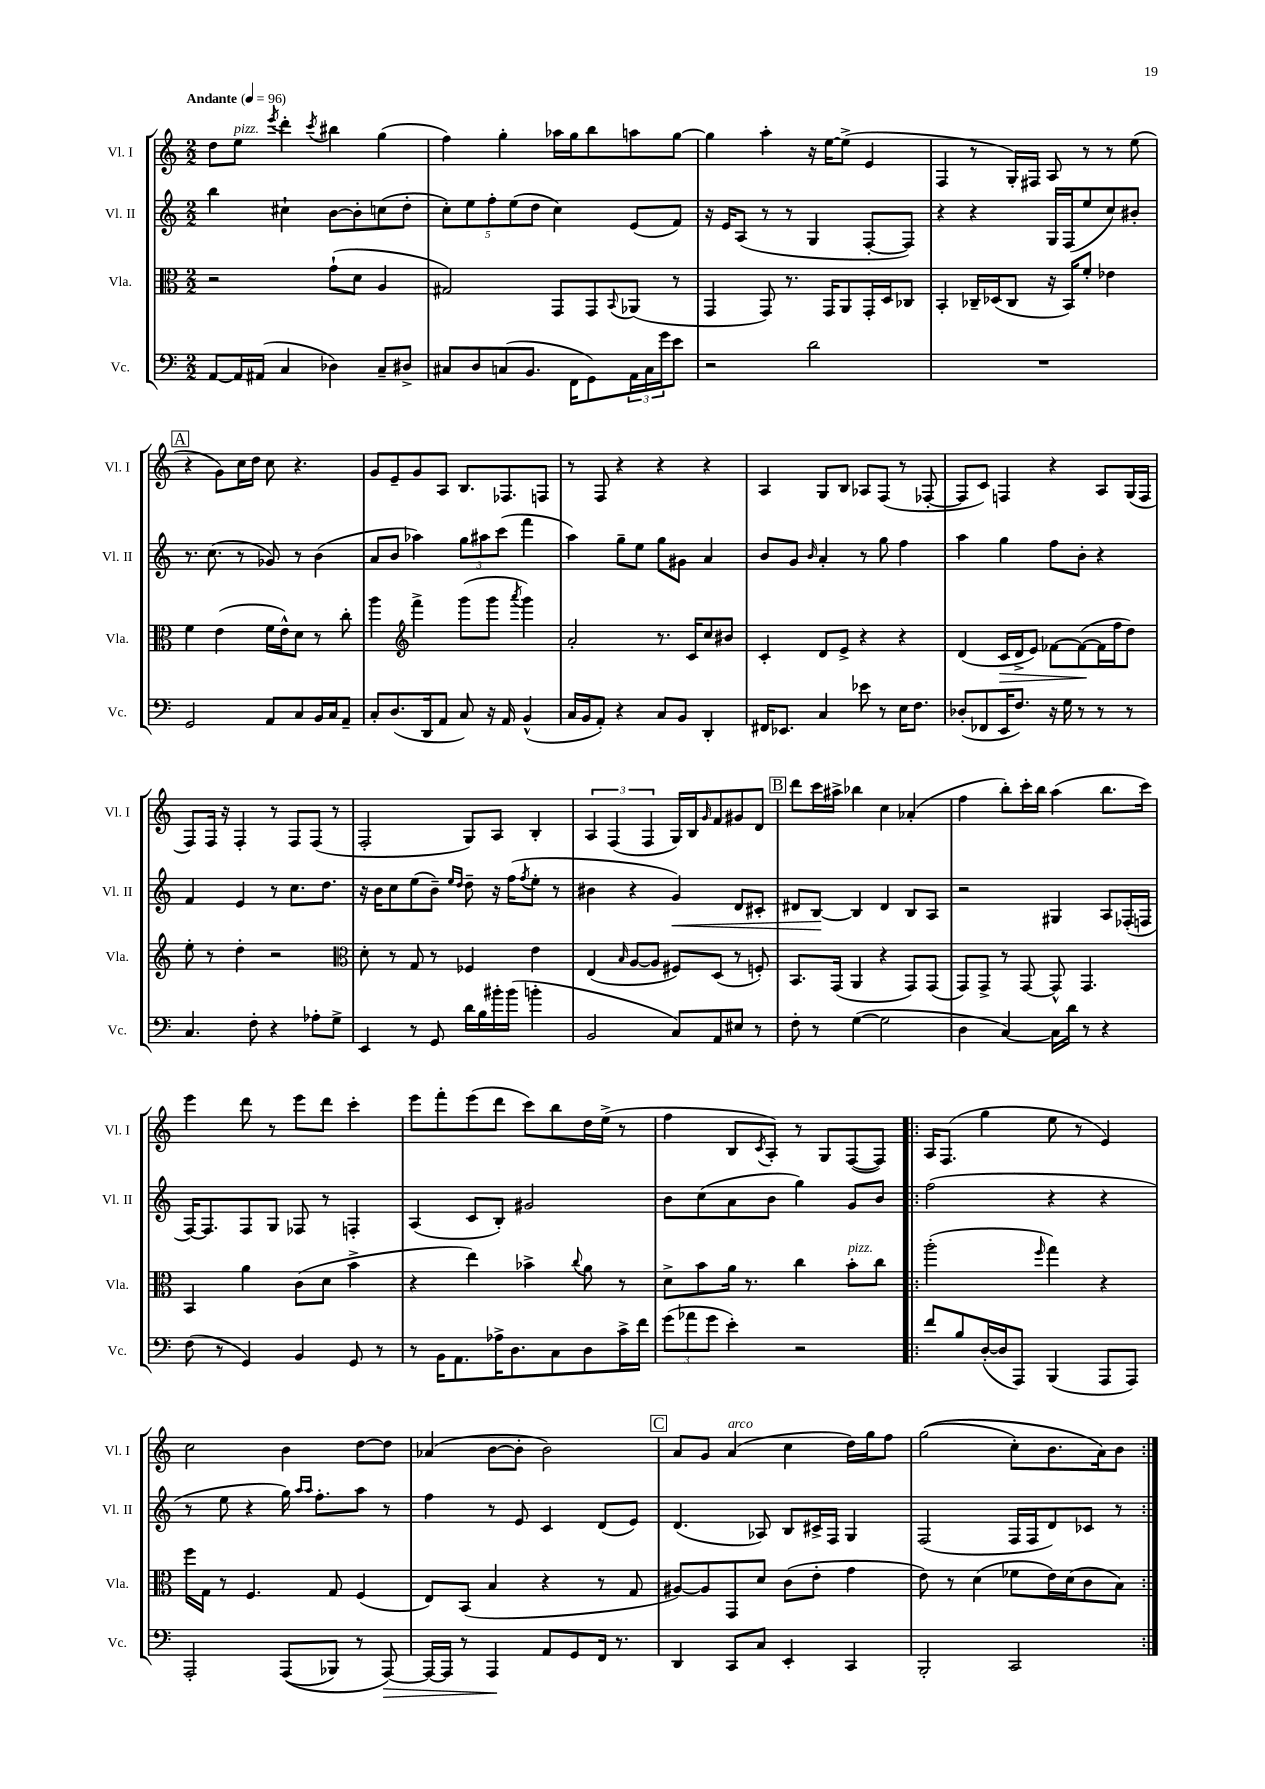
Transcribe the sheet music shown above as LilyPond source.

<<
\new StaffGroup <<
\new Staff = "s0" \with { instrumentName = "Vl. I" shortInstrumentName = "Vl. I" } {
    \clef treble \key c \major \numericTimeSignature \time 2/2 \tempo "Andante" 4 = 96
    d''8 e''8^\markup { \italic "pizz." } \acciaccatura { e'''8 } d'''4-. \acciaccatura { c'''8 } bis''4 g''4( |
    f''4) g''4-. aes''16 g''16 b''8 a''8 g''8~ |
    g''4 a''4-. r16 e''16~ e''8->( e'4 |
    f4 r8 g16-.) fis16 a8 r8 r8 e''8( |
    \mark \markup { \box "A" } r4 g'8) c''16 d''16 c''8 r4. |
    g'8 e'8-- g'8 a8 b8. fes8. f8 |
    r8 f8 r4 r4 r4 |
    a4 g8 b8 aes8 f8( r8 fes8~-. |
    fes8 c'8) f4 r4 a8 g16( f16 |
    f8) f16 r16 f4-. r8 f8 f8( r8 |
    f2-. g8) a8 b4-. |
    \tuplet 3/2 { a4 f4( f4 } g16) b16 \grace { g'16 } f'8 gis'8 d'8 |
    \mark \markup { \box "B" } d'''8 c'''16 ais''16-> bes''4 c''4 aes'4-.( |
    f''4 b''8-.) c'''16-. b''16 a''4( b''8. c'''16) |
    e'''4 d'''8 r8 e'''8 d'''8 c'''4-. |
    e'''8 f'''8-. e'''8( d'''8 c'''8) b''8 d''16 e''16->( r8 |
    f''4 b8 \acciaccatura { c'8 } a8-.) r8 g8 f8~( f8) |
    \repeat volta 2 { a16 f8.( g''4 e''8 r8 e'4) |
    c''2 b'4 d''8~ d''8 |
    aes'4( b'8~ b'8-. b'2) |
    \mark \markup { \box "C" } a'8 g'8 a'4^\markup { \italic "arco" }( c''4 d''16) g''16 f''8 |
    g''2(\( c''8-.) b'8. a'16\) b'8 | }
}
\new Staff = "s1" \with { instrumentName = "Vl. II" shortInstrumentName = "Vl. II" } {
    \clef treble \key c \major \numericTimeSignature \time 2/2
    b''4 cis''4-! b'8~ b'8-. c''8( d''8-. |
    \tuplet 5/4 { c''8-.) e''8 f''8-. e''8( d''8 } c''4) e'8( f'8) |
    r16 e'16 a8( r8 r8 g4 f8~-. f8) |
    r4 r4 g16 f16( e''8 c''8) bis'8-. |
    \mark \markup { \box "A" } r8. c''8.( r8 ges'8) r8 b'4( |
    a'8 b'8 aes''4) \tuplet 3/2 { g''8 ais''8 c'''8( } f'''4 |
    a''4) g''8-- e''8 g''8 gis'8 a'4 |
    b'8 g'8 \grace { b'16 } a'4-. r8 g''8 f''4 |
    a''4 g''4 f''8 b'8-. r4 |
    f'4 e'4 r8 c''8. d''8. |
    r16 b'16 c''8 e''8( b'8--) \grace { e''16 d''16 } d''8-- r16 f''16( \acciaccatura { f''8 } e''8-. r8 |
    bis'4 r4 g'4\<) d'8 cis'8-. |
    \mark \markup { \box "B" } dis'8 b8~\! b4 dis'4 b8 a8 |
    r2 gis4 a8 fes16-.( f16 |
    f16~) f8. f8 g8 fes8 r8 f4-. |
    a4( c'8 b8-.) gis'2 |
    b'8 c''8( a'8 b'8 g''4) g'8 b'8 |
    \repeat volta 2 { f''2( r4 r4 |
    r8 e''8 r4 g''16) \grace { a''16 a''16 } f''8.-. a''8 r8 |
    f''4 r8 e'8 c'4 d'8( e'8) |
    \mark \markup { \box "C" } d'4.( aes8) b8 cis'16-> f16 g4 |
    f2( f16 f16 d'8) ces'8 r8 | }
}
\new Staff = "s2" \with { instrumentName = "Vla." shortInstrumentName = "Vla." } {
    \clef alto \key c \major \numericTimeSignature \time 2/2
    r2 g'8-!( d'8 a4 |
    gis2) g,8 g,8 \appoggiatura { b,8 } aes,8( r8 |
    g,4 g,8) r8. g,16 a,8 g,16-. d16 ces8 |
    b,4-. ces16-- des16( ces8 r16 b,16) f'8-. ees'4 |
    \mark \markup { \box "A" } f'4 e'4( f'16 e'16-^) d'8 r8 c''8-. |
    a''4 \clef treble f'''4-> g'''8( g'''8 \acciaccatura { a'''8 } g'''4) |
    a'2-. r8. c'16 c''8 bis'8 |
    c'4-. d'8 e'8-> r4 r4 |
    d'4( c'16\> d'16-> e'8) fes'8~ fes'8~\!( fes'16 f''16 d''8) |
    e''8-. r8 d''4-. r2 |
    \clef alto d'8-. r8 g8 r8 fes4 e'4 |
    e4( \grace { b16 } a8~ a8 fis8) d8( r8 f8-.) |
    \mark \markup { \box "B" } b,8. g,16( a,4 r4 g,8) g,8( |
    g,8) g,8-> r8 g,8~ g,8-^ g,4. |
    b,4 a'4 c'8( d'8 b'4-> |
    r4 e''4) bes'4-> \appoggiatura { c''8 } a'8 r8 |
    d'8-> b'8 a'16 r8. c''4 b'8-.^\markup { \italic "pizz." } c''8 |
    \repeat volta 2 { a''2-.( \grace { f''16 } g''4) r4 |
    f''16 g16 r8 f4. g8 f4( |
    e8) b,8( b4 r4 r8 g8 |
    \mark \markup { \box "C" } ais8~) ais8 g,8 d'8 c'8( e'8-. g'4 |
    e'8) r8 d'4( fes'8 e'16) d'16( c'8 b8) | }
}
\new Staff = "s3" \with { instrumentName = "Vc." shortInstrumentName = "Vc." } {
    \clef bass \key c \major \numericTimeSignature \time 2/2
    a,8~ a,16 ais,16( c4 des4) c8-- dis8-> |
    cis8 d8 c8( b,8. f,16 g,8) \tuplet 3/2 { a,16 c16 g'16 } e'8 |
    r2 d'2 |
    R1 |
    \mark \markup { \box "A" } g,2 a,8 c8 b,16 c16 a,8-- |
    c8-. d8.( d,16 a,8 c8) r16 a,16 b,4-^( |
    c16 b,16 a,8-.) r4 c8 b,8 d,4-. |
    fis,16 ees,8. c4 ees'8 r8 e16 f8. |
    des8-.( fes,8 e,16 f8.) r16 g16 r8 r8 r8 |
    c4. f8-. r4 aes8-. g8-> |
    e,4 r8 g,8 d'16 b16 bis'16-. bis'16( b'4-. |
    b,2 c8) a,8 eis8 r8 |
    \mark \markup { \box "B" } f8-. r8 g4~( g2 |
    d4 c4~) c16 d'16 r8 r4 |
    f8( r8 g,4) b,4 g,8 r8 |
    r8 b,16 a,8. aes16-> d8. c8 d8 c'16-> f'16 |
    \tuplet 3/2 { g'8( aes'8 g'8 } e'4-.) r2 |
    \repeat volta 2 { f'8 b8 d16~-.( d16 a,,8) b,,4( a,,8 a,,8) |
    a,,2-. a,,8(\( bes,,8) r8 a,,8~\>\) |
    a,,16~ a,,16 r8 a,,4\! a,8 g,8 f,16 r8. |
    \mark \markup { \box "C" } d,4 c,8 c8 e,4-. c,4 |
    b,,2-. c,2 | }
}
>>
>>
\layout { \context { \Score \remove "Bar_number_engraver" } }
